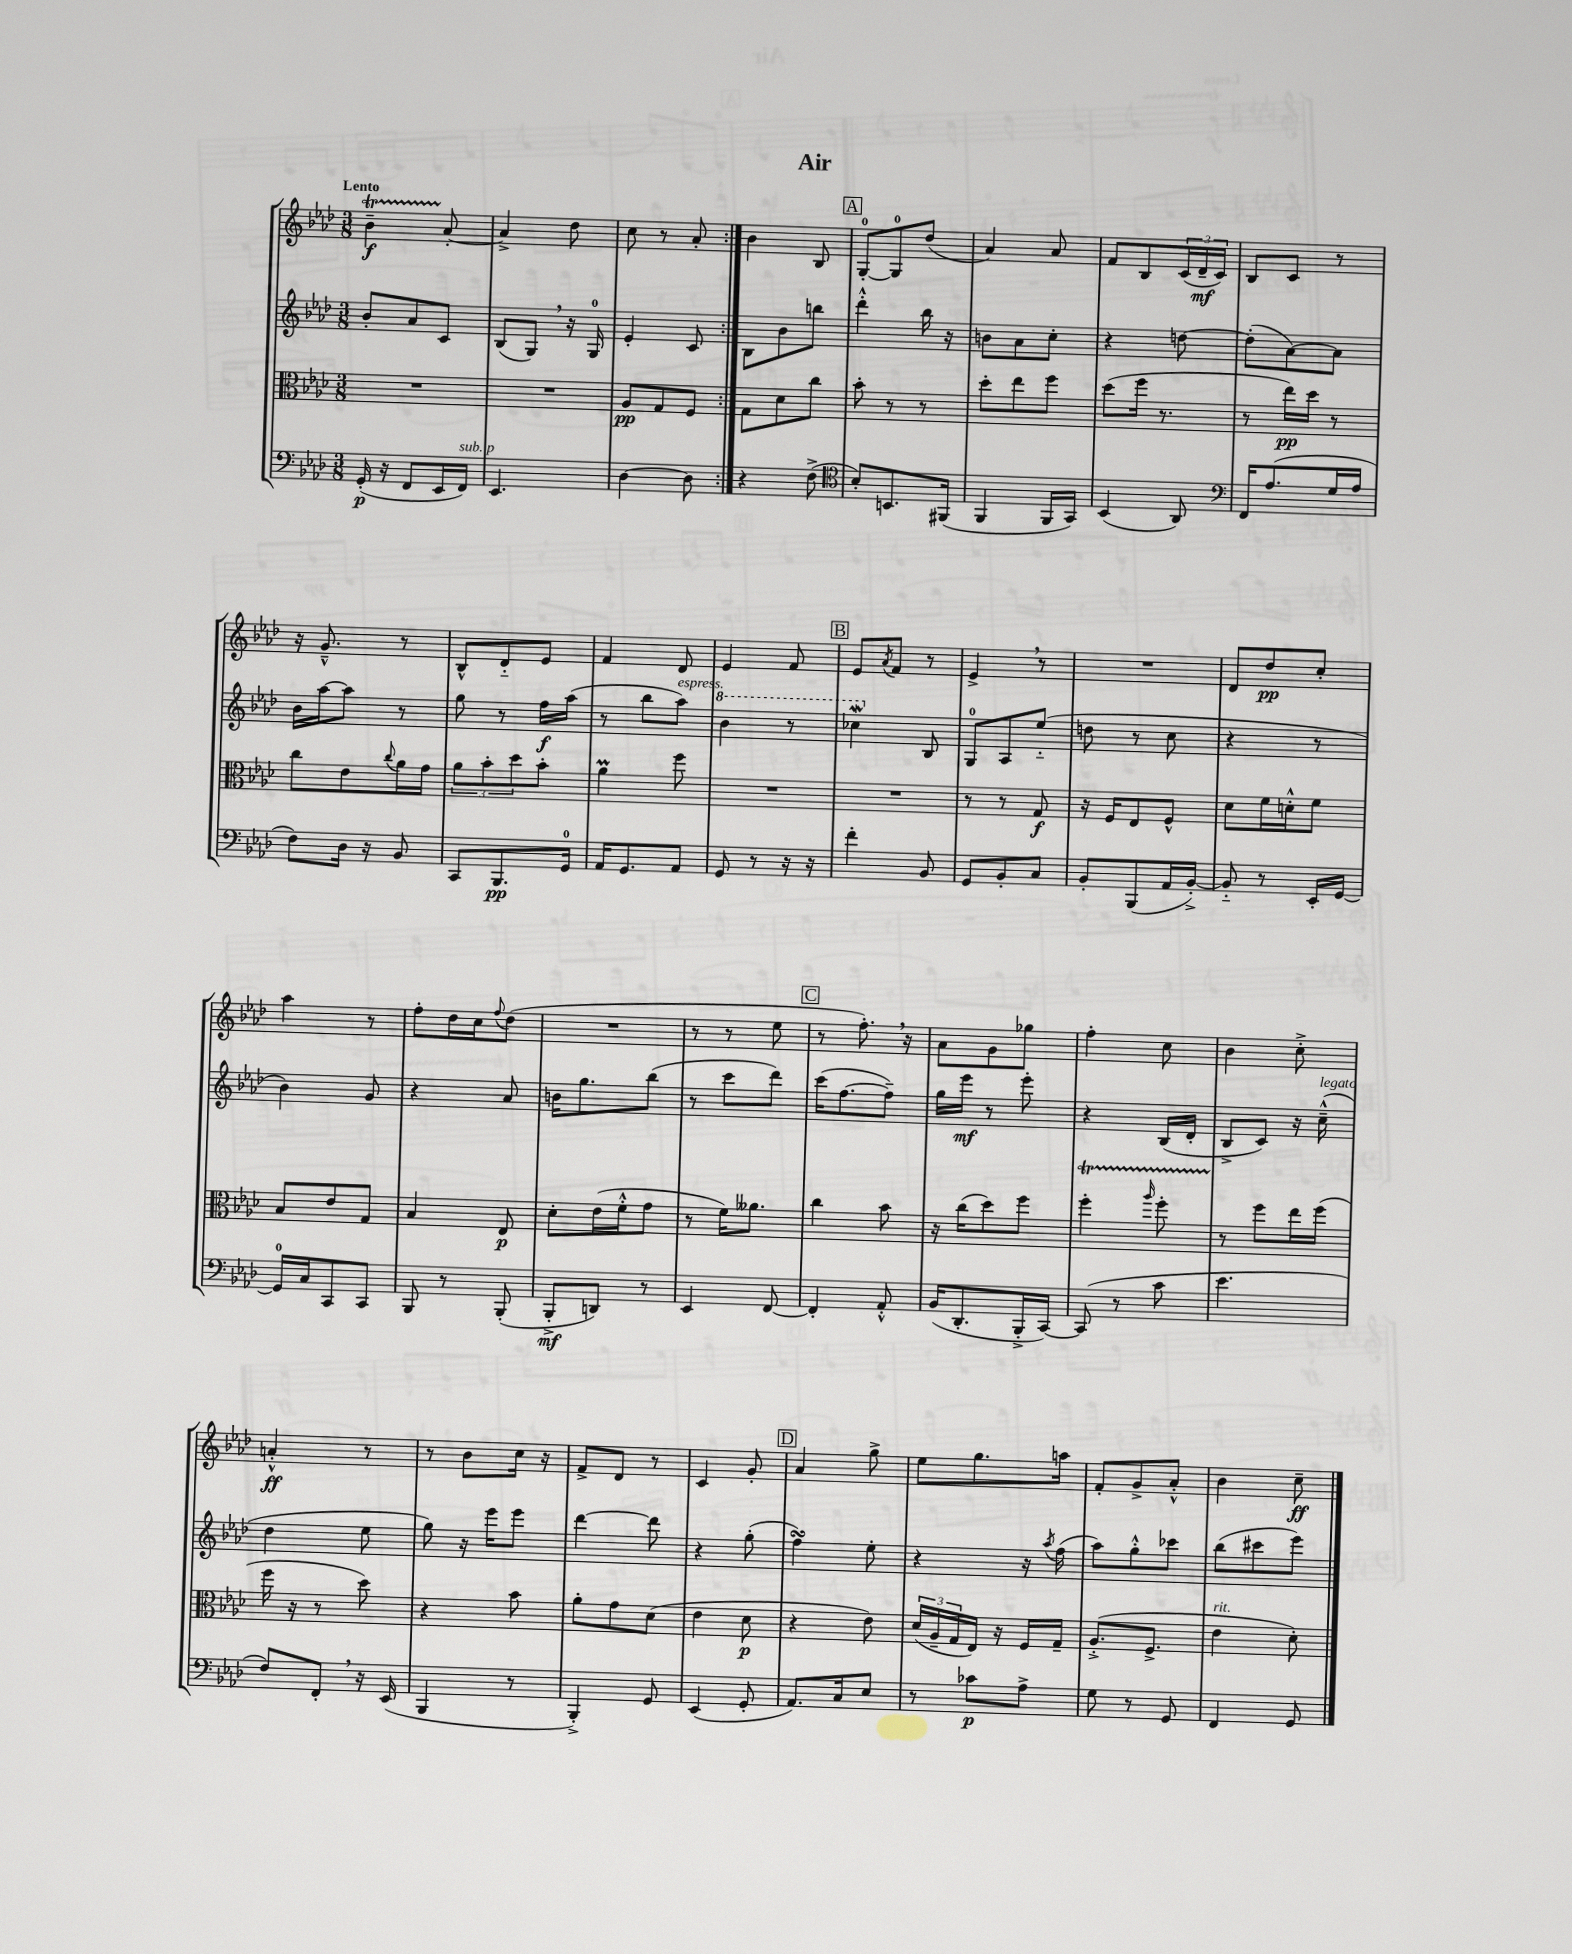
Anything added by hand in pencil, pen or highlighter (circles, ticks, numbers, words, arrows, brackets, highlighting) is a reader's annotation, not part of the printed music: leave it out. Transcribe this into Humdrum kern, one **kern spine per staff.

**kern	**kern	**kern	**kern
*staff4	*staff3	*staff2	*staff1
*clefF4	*clefC3	*clefG2	*clefG2
*k[b-e-a-d-]	*k[b-e-a-d-]	*k[b-e-a-d-]	*k[b-e-a-d-]
*M3/8	*M3/8	*M3/8	*M3/8
(16GG'	4.r	8b-'	4b-~
16r	.	.	.
8FF	.	8a-	.
16EE-	.	8c	[8a-'
16FF)	.	.	.
=	=	=	=
4.EE-	4.r	(8B-	4a-^]
.	.	8G)	.
.	.	16r	8dd-
.	.	16G	.
=	=	=	=
[4D-	8A-	4e-'	8cc
.	8G	.	8r
8D-]	8F	8c	8a-'
=:|!	=:|!	=:|!	=:|!
4r	8G	8B-	4b-
.	8d-	8b-	.
(8F^	8cc	8bb	8B-
=	=	=	=
*clefC4	*	*	*
8B-')	8b-'	4ddd-'^^	[8G'
8.BB	8r	.	8G]
.	8r	16bb-	(8dd-
(16FF#	.	16r	.
=	=	=	=
4FF	8dd-'	8b	4a-)
.	8ee-	8a-	.
16FF	8ff	8cc'	8a-
16GG)	.	.	.
=	=	=	=
(4BB-	(8dd-	4r	8f
.	16ff	.	8B-
.	8.r	.	.
8AA-)	.	[8dd	(24c
.	.	.	24d-~
.	.	.	24c)
=	=	=	=
*clefF4	*	*	*
16FF	8r	(8dd']	8B-
(8.A-	.	.	.
.	16ee-)	[8a-)	8c
.	16dd-	.	.
16G	8r	8a-]	8r
16A-	.	.	.
=	=	=	=
8F)	8cc	16b-	16r
.	.	[16aa-	8.g~^^
16D-	8e-	8aa-]	.
16r	.	.	.
.	8qqcc	.	.
8BB-	16a-	8r	8r
.	16g	.	.
=	=	=	=
8CC	12a-	8gg	8B-^^
.	12b-'	.	.
8.BBB-	.	8r	8d-'~
.	12dd-	.	.
.	8b-'	16ff	8e-
16GG	.	(16aa-	.
=	=	=	=
16AA-	4a-	8r	4f
8.GG	.	.	.
.	.	8bb-	.
8AA-	8ff	8aa-)	8d-
=	=	=	=
8GG	4.r	4bb-	4e-
8r	.	.	.
16r	.	8r	8f
16r	.	.	.
=	=	=	=
4f'	4.r	4ccc-	8e-
.	.	.	8qa-
.	.	.	8f
8BB-	.	8B-	8r
=	=	=	=
8GG	8r	8G	4e-^
8BB-'	8r	8A-	.
8C	8G	(8ee-'~	8r
=	=	=	=
8BB-'	16r	8dd	4.r
.	16F	.	.
(8BBB-	8E-	8r	.
16AA-	8F^^	8cc	.
[16BB-'^)	.	.	.
=	=	=	=
8BB-'~]	8d-	4r	8d-
8r	16f	.	8dd-
.	16d'^^	.	.
16EE-'	8f	8r	8cc'
[16GG	.	.	.
=	=	=	=
16GG]	8B-	4b-)	4aa-
16C	.	.	.
8CC	8e-	.	.
8CC	8G	8g	8r
=	=	=	=
8BBB-	4B-	4r	8ff'
8r	.	.	16dd-
.	.	.	16cc
.	.	.	8qqff
(8BBB-'	8E-	8a-	(8dd-
=	=	=	=
8BBB-'^	8d-'	16b	4.r
.	.	8.gg	.
8DD)	(16e-	.	.
.	16f'^^	.	.
8r	8g	(8bb-	.
=	=	=	=
4EE-	8r	8r	8r
.	16f)	8ccc	8r
.	8.a--	.	.
[8FF	.	8ddd-)	8ee-
=	=	=	=
4FF']	4cc	(16ccc	8r
.	.	[8.ff	.
.	.	.	8.ff')
8AA-'^^	8b-	8ff~])	.
.	.	.	16r
=	=	=	=
(16BB-	16r	16gg	8a-
8.DD-'	(16cc	16eee-	.
.	8dd-)	8r	8g
16BBB-'^	8ff	8eee-'	8gg-
[16CC)	.	.	.
=	=	=	=
(8CC]	4ff'	4r	4ff'
8r	.	.	.
.	16qqaa-	.	.
8c	8ff'	(16B-	8cc
.	.	16d-'	.
=	=	=	=
4.e-	8r	8B-^	4b-
.	8ff	8c)	.
.	16ee-	16r	8cc'^
.	(16ff	(16cc~^^	.
=	=	=	=
8F)	16ff	4dd-	4a'^^
.	16r	.	.
8FF'	8r	.	.
16r	8dd-)	8ee-	8r
(16EE-	.	.	.
=	=	=	=
4BBB-	4r	8gg)	8r
.	.	16r	8b-
.	.	16eee-	.
8r	8b-	8eee-	16cc
.	.	.	16r
=	=	=	=
4BBB-'^)	8a-'	[4ddd-	8f^
.	8g	.	8d-
8GG	(8d-	8ddd-]	8r
=	=	=	=
(4EE-	4e-	4r	4c
8GG'	8d-	(8gg'	8g'
=	=	=	=
8.AA-)	4r	4ff)	4a-
16C	.	.	.
8E-	8e-)	8ee-'	8gg^
=	=	=	=
8r	(24d-	4r	8ee-
.	24A-~	.	.
.	24G	.	.
8c-	16E-)	.	8.gg
.	16r	.	.
8A-^	16F	16r	.
.	.	8qaa-	.
.	16G~	(16ff	16aa
=	=	=	=
8G	(8.A-'^	8aa-)	8f'
8r	.	8gg'^^	8g^
.	8.F^	.	.
8GG	.	8ccc-	8a-'^^
=	=	=	=
4FF	4e-	(8bb-	4b-
.	.	8ccc#	.
8GG	8d-')	8eee-)	8cc~
==	==	==	==
*-	*-	*-	*-
